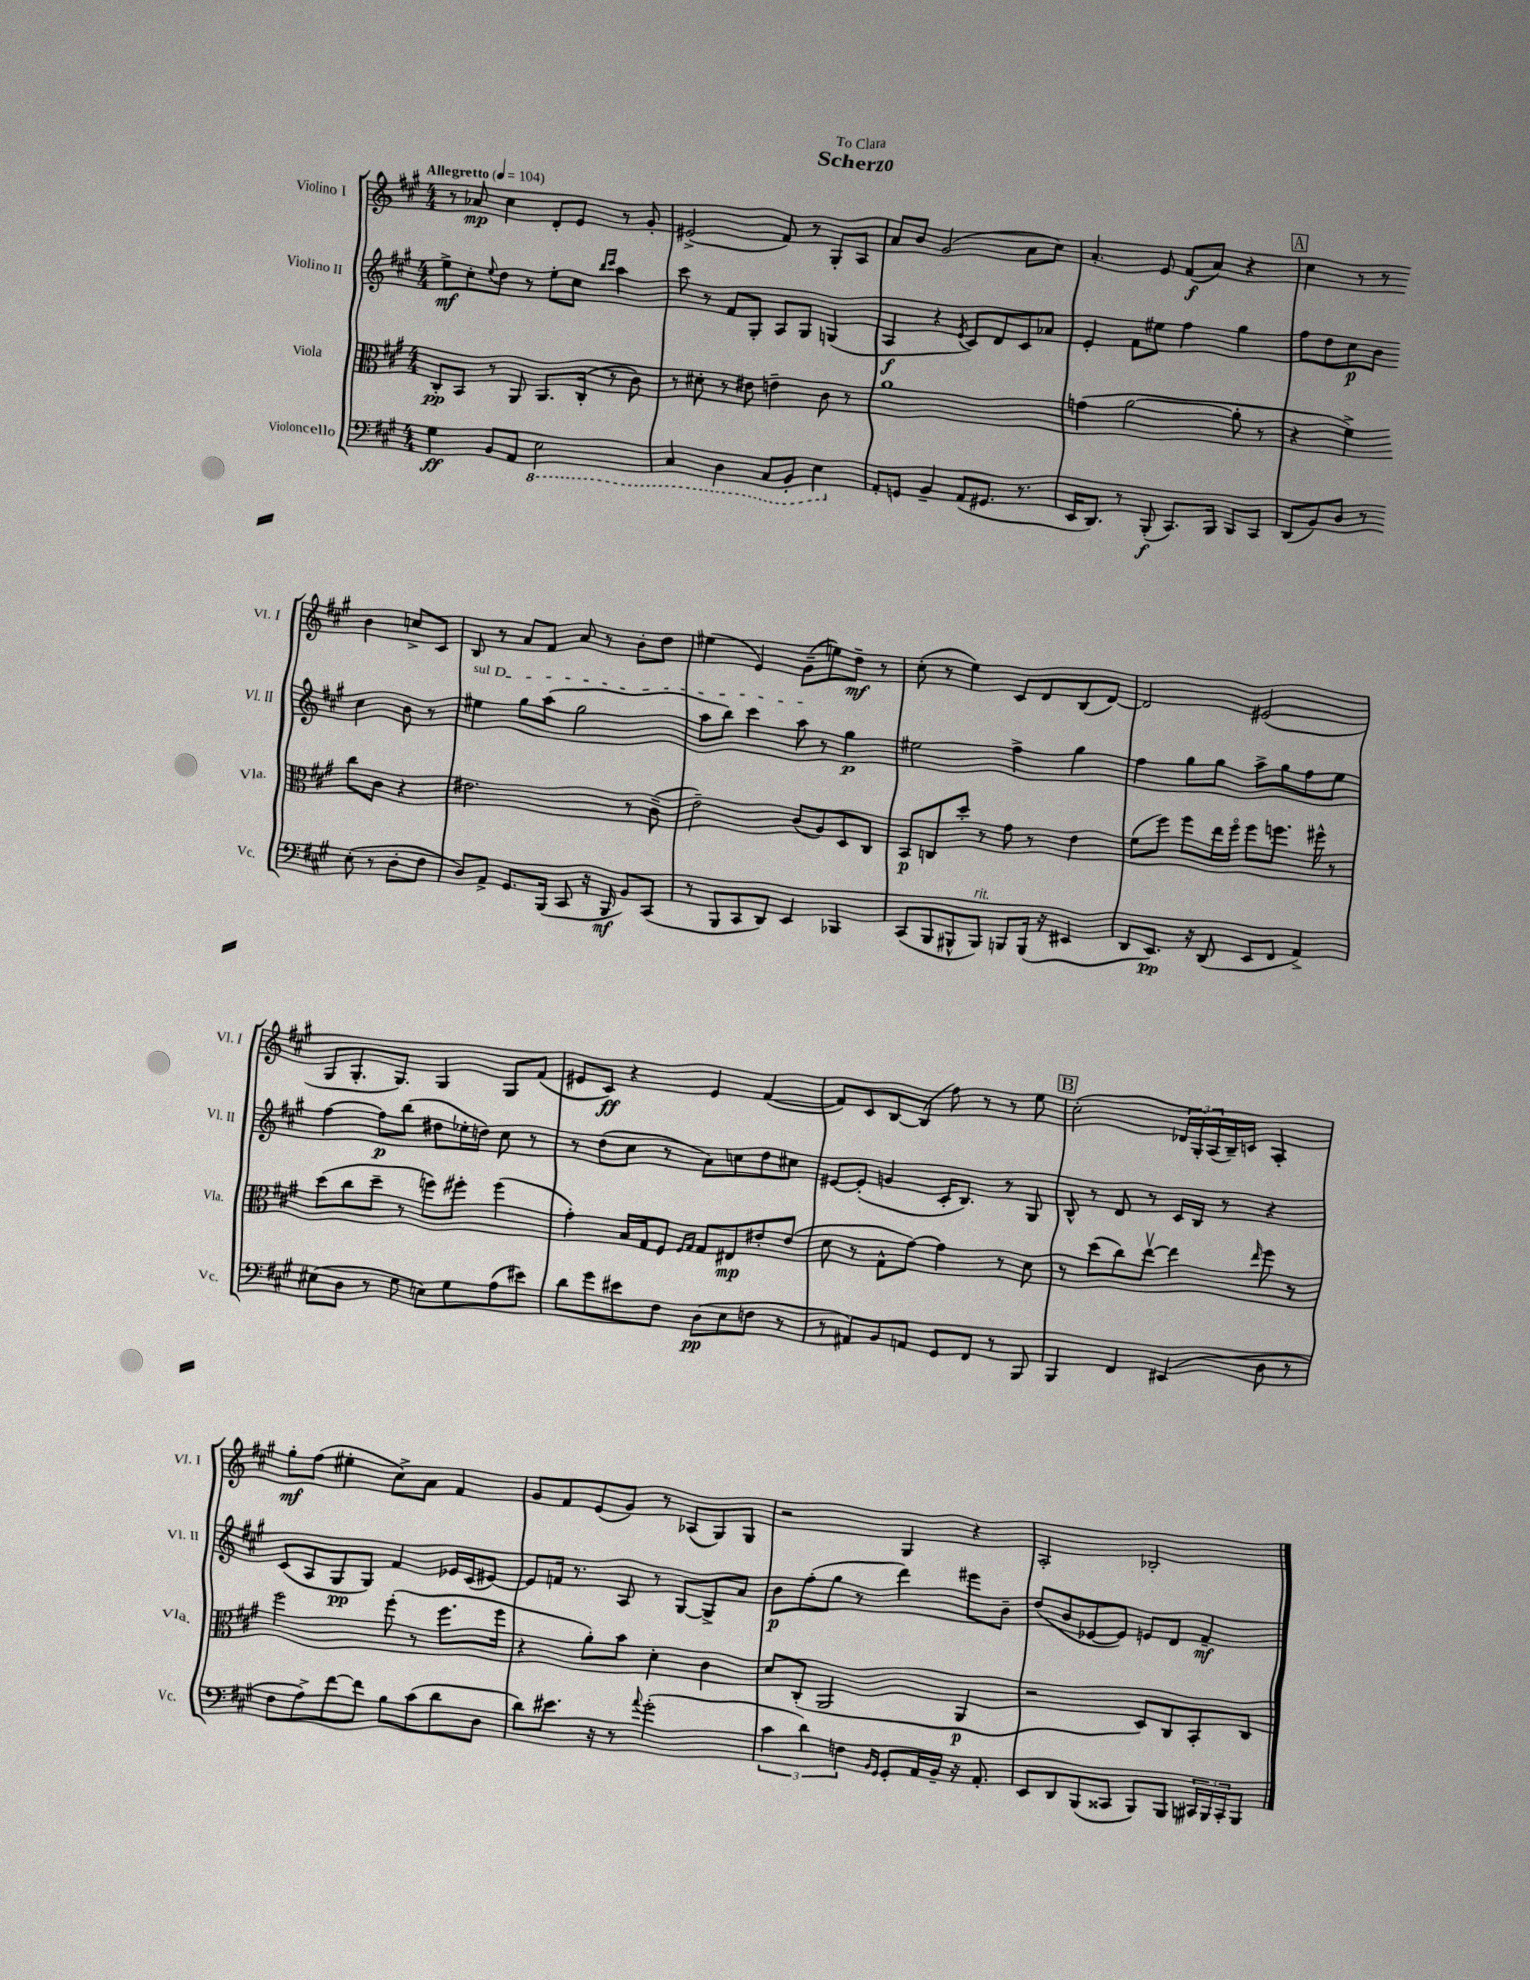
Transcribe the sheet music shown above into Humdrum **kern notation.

**kern	**kern	**kern	**kern
*staff4	*staff3	*staff2	*staff1
*clefF4	*clefC3	*clefG2	*clefG2
*k[f#c#g#]	*k[f#c#g#]	*k[f#c#g#]	*k[f#c#g#]
*M4/4	*M4/4	*M4/4	*M4/4
*MM104	*MM104	*MM104	*MM104
4G#\	8C#'/L	8ee^\L	8r
.	8BB/J	8cc#'\	8a-/
.	.	8qqee/	.
8BB/L	8r	8dd\J	4cc#\
8AA/J	8AA/	8r	.
2EE\	8.AA/L	8ee'\L	8d'/L
.	.	8cc#\J	8e/J
.	(16C#'/Jk	.	.
.	.	16qqbb/LL	.
.	.	16qqccc#/JJ	.
.	8r	4aa\	8r
.	8c#\)	.	8g#'/
=	=	=	=
4CC#/	8r	8ccc#\	(2e#^/
.	8d#'\	8r	.
4DD\	8r	8f#/L	.
.	8e#\	8G#'/J	.
8CC#/L	4e~\	8A/L	8f#/)
8BBB'/J	.	8G#/J	8r
4EE\	8c#\	(4G/	8G#'/L
.	8r	.	8A/J
=	=	=	=
8AA'/L	1a	4A/	8a/L
8GG/J	.	.	8b/J
4BB~/	.	4r	(2g#/
.	.	8qe/	.
(8AA/L	.	8c#/L)	.
8.GG#/J	.	8d/	.
.	.	8c#/	8a\L
8.r	.	.	.
.	.	8a-/J	8cc#\J)
=	=	=	=
16EE/LK	(4g\	4e'/	4.a'/
8.DD/J)	.	.	.
8r	[2a\	8f#\L	.
(8BBB'/	.	8ee#\J	8e/
8.CC#/L)	.	4ff#\	(8f#/L
.	.	.	8a/J)
16BBB/Jk	.	.	.
8BBB/L	8a'\]	4gg#\	4r
8CC#/J	8r	.	.
=	=	=	=
(8DD/L	4r	8ff#\L	4cc#\
8BB/)	.	8dd\	.
8D/J	4f#^\)	8cc#\	8r
8r	.	8b\J	8r
(8E'\	8cc#\L	4cc#\	4b\
8r	8c#\J	.	.
8D'\L	4r	8b\	8cc^/L
8F#\J	.	8r	8c#/J
=	=	=	=
8D/L)	2.e#\	4ee#\	8B/
8AA^/J	.	.	8r
8.GG#/L	.	8gg#\L	8a/L
.	.	(8aa\J	8f#/J
(16BBB/Jk	.	.	.
8CC#/	.	2gg#\	8a/
16r	.	.	8r
16BBB/	.	.	.
8BB/L)	8r	.	8b'\L
(8CC#/J	(8c#~\	.	8dd\J
=	=	=	=
8r	2e~\)	8aa\L	(4ee#\
8BBB/L	.	8bb\J)	.
8CC#/	.	4ccc#\	4e/)
8DD/J)	.	.	.
4EE/	(8c#/L	8aa\	(8g#~\L
.	8A/)	8r	8ee\)
4BBB-/	8D/	4gg#\	8dd~\J
.	8C#/J	.	8r
=	=	=	=
(8CC#/L	8BB/L	2ee#\	(8cc#'\
8BBB/	8C/	.	8r
8BBB#^^/	8dd'/J	.	4ee\)
8BBB#/J)	8r	.	.
8BBB/L	8g#\	4ff#^\	8c#/L
(16BBB/Jk	8r	.	8d/
16r	.	.	.
4EE#/	4e\	4gg#\	(8B/
.	.	.	[8d/J)
=	=	=	=
8DD/L	(8f#\L	4ff#\	2d/]
8.EE/J)	8ff#\J)	.	.
.	8ff#\L	8gg#\L	.
16r	.	.	.
(8DD/	16ee\L	8gg#\J	.
.	16ff#o\JJ	.	.
8EE/L	8ff#\L	8aa^\L	(2e#/
8FF#/J	8.ff\J	8gg#\	.
4AA^/)	.	8ff#\	.
.	16ff#^^\	.	.
.	8r	8ee\J	.
=	=	=	=
(8E#\L	(8dd\L	[4ff#\	8G#/L
8D\J	8cc#\	.	8.G#'/
8r	8dd~\J	8ff#\]L	.
.	.	.	8.G#/J)
8G#\	8r	(8bb\J	.
8E\L)	8ff\L)	8dd#\L	4G#/
8G#\	8ff#'\J	16ee-'\L	.
.	.	16dd\JJ)	.
(8A\	(4ff#\	8cc#\	8G#/L
8e#\J)	.	8r	(8f#/J
=	=	=	=
8d\L	4g#'\)	8r	8e#/L
8g#\	.	(8dd\L	8c#/J)
8e#\	16B/LL	8cc#\J	4r
.	16G#/J	.	.
8F#\J	8F#/J	8r	.
.	16qqF#/LL	.	.
.	16qqG#/JJ	.	.
(8D\L	8G#/L	8a\L)	4e#/
8E\	8E#/	8cc\	.
8F\J	8e#'/	8dd\	([4f#/
8r	(8e#/J	8cc#\J	.
=	=	=	=
8r	8d\	[8e#/L	8f#/]L)
8AA#/L)	8r	(8e#'/]J	8c#/
8BB/	8G#^^\L	4g/	[8B/
8AA/J	[8g#\J)	.	(8B/]J
8GG#/L	4g#\]	16c#'/LK	8ff#\)
.	.	8.B/J)	.
8FF#/J	.	.	8r
8r	8r	8r	8r
8BBB/	8d\	8G#/	8ee\
=	=	=	=
4BBB/	8r	8B^^/	(2cc#'\
.	(8dd\L	8r	.
4FF#/	8cc#\)	8d/	.
.	[8eev\J	8r	.
(4EE#/	4ee\]	16c#/LL	24d-/LL
.	.	.	24G#'/)
.	.	16B/JJ	.
.	.	.	(24A/
.	.	8r	16B~/)
.	.	.	16c/JJ
.	16qqee/	.	.
8D\	8ff#\	4r	4A'/
8r	8r	.	.
=	=	=	=
8F#\L	2ff#\	(8c#/L	8gg#'\L
8A^\)	.	8A/	(8ff#\J
[8f#\	.	8G#/	4ee#'\
8f#\]J	.	8G#/J)	.
8B\L	(8ff#'\	4f#/	8cc#^\L)
(8c#\	8r	.	8a\J
8d\	8.ff#\L	16e-/LL	4f#/
.	.	(16c#/J	.
8D\J	.	[8e#/J)	.
.	16ff#\Jk	.	.
=	=	=	=
8d\L)	4r	8e#/]L	8g#/L
8.e#\J	.	16f/Jk	8f#/
.	.	8.r	.
.	8a'\L)	.	(8e/
16r	.	.	.
8r	8b\J	8A/	8g#/J)
8qqa/	.	.	.
(2g#'\	4d'\	8r	8r
.	.	[8G#/L	(8A-/L
.	4c#\	8G#^/]	8G#/)
.	.	8a/J	8G#/J
=	=	=	=
6c#\	8d/L	8b\L	2r
.	(8C#'/J	(8ff#'\	.
6d\)	.	.	.
.	2AA/	8gg#\J	.
6F\	.	.	.
.	.	8r	.
16qqBB/LL	.	.	.
16qqGG#/JJ	.	.	.
8GG#'/L	.	4ddd\)	4G#/
16AA/L	.	.	.
16BB~/JJ	.	.	.
16r	4AA/	8eee#\L	4r
8.AA'/	.	.	.
.	.	8b~\J	.
=	=	=	=
8EE/L	2r	(8dd/L	2A'/
8DD/	.	8b/	.
(8BBB/	.	[8e-/	.
8CC##/J	.	8e-/]J)	.
8BBB/L)	8D/L)	8e/L	2B-'/
8BBB/J	8C#/	8d/J	.
24CC#/LL	8BB'/	4f#~/	.
24BBB/	.	.	.
24CC#'/J	.	.	.
8BBB/J	8C#/J	.	.
==	==	==	==
*-	*-	*-	*-
